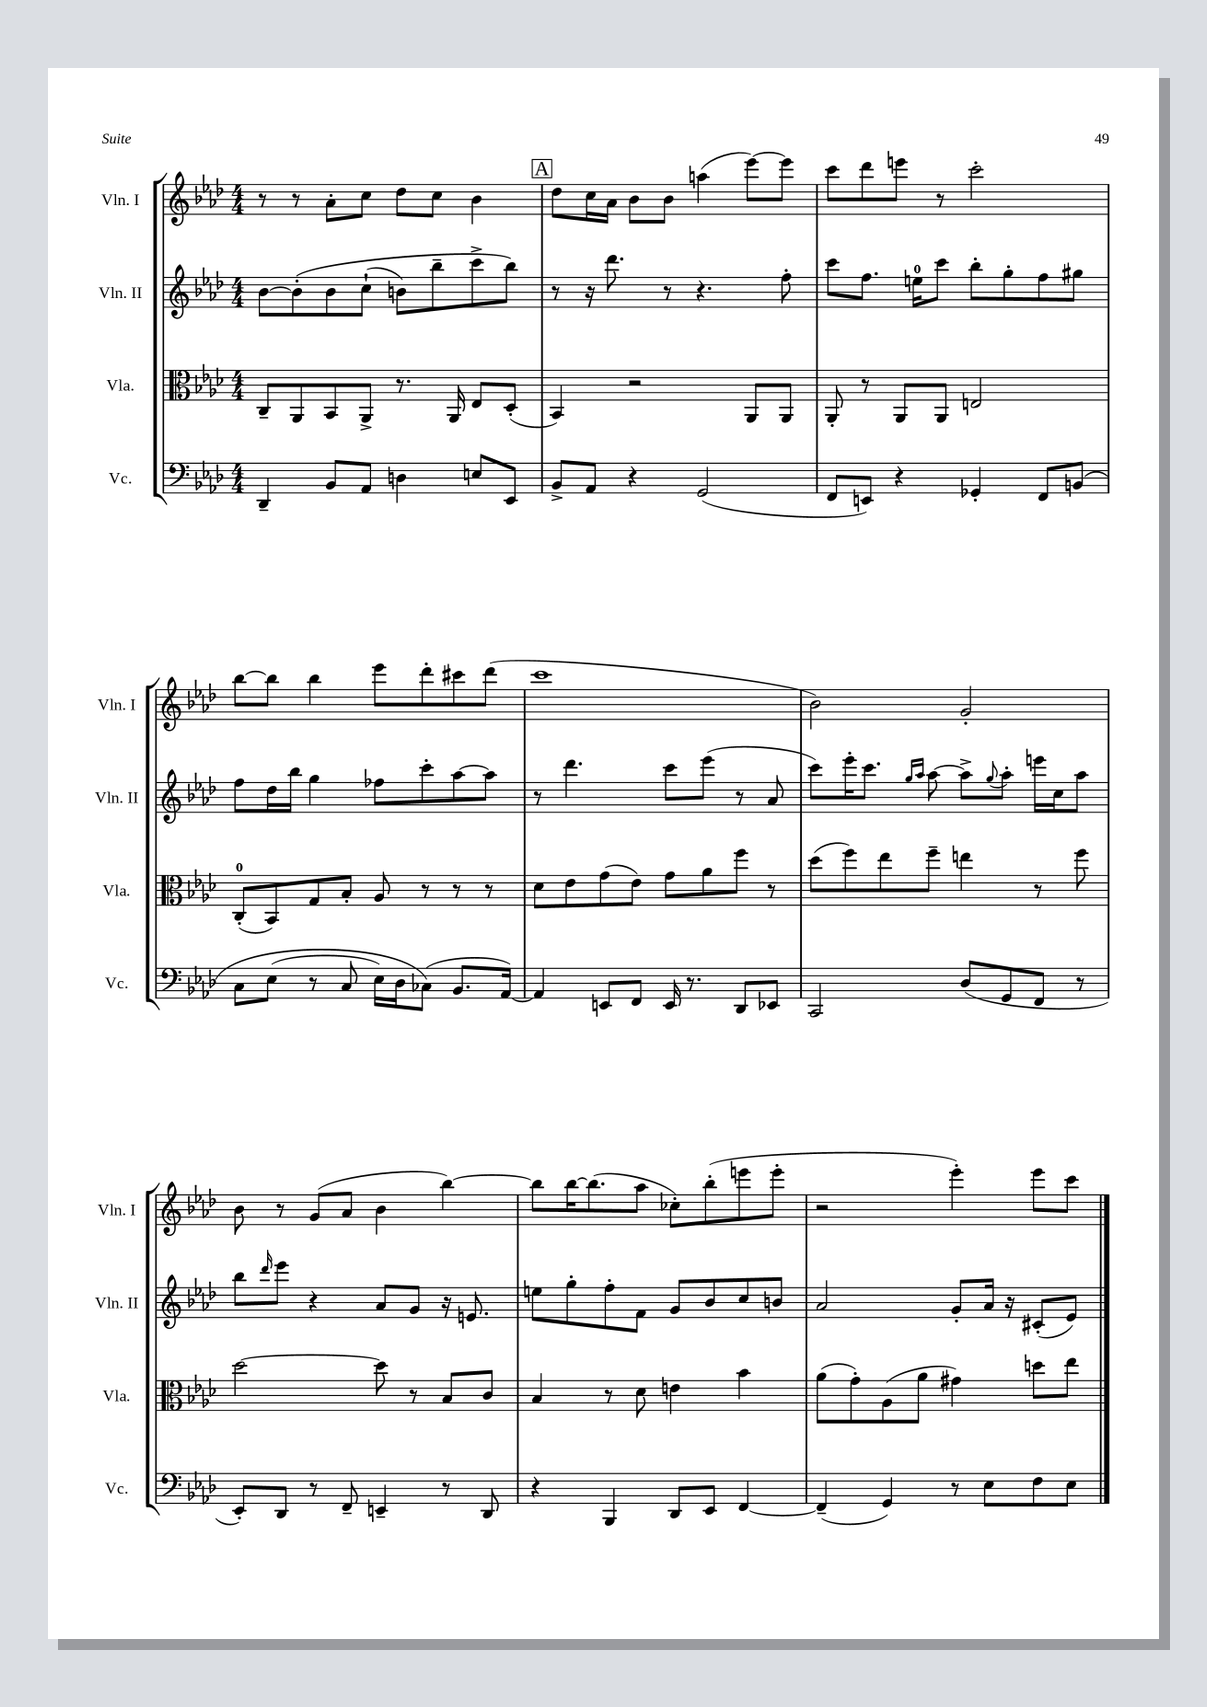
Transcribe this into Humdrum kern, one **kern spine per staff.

**kern	**kern	**kern	**kern
*staff4	*staff3	*staff2	*staff1
*clefF4	*clefC3	*clefG2	*clefG2
*k[b-e-a-d-]	*k[b-e-a-d-]	*k[b-e-a-d-]	*k[b-e-a-d-]
*M4/4	*M4/4	*M4/4	*M4/4
4DD-~	8C~	[8b-	8r
.	8AA-	&(8b-']	8r
8BB-	8BB-	8b-	8a-'
8AA-	8AA-^	(8cc`	8cc
4D	8.r	8b)	8dd-
.	.	8bb-~	8cc
.	16AA-	.	.
8E	8E-	8ccc^	4b-
8EE-	(8D-'	8bb-&)	.
=	=	=	=
8BB-^	4BB-)	8r	8dd-
8AA-	.	16r	16cc
.	.	8.ddd-	16a-
4r	2r	.	8b-
.	.	8r	8b-
(2GG	.	4.r	(4aa
.	8AA-	.	[8eee-)
.	8AA-	8ff'	8eee-]
=	=	=	=
8FF	8AA-'	8ccc	8ccc
8EE)	8r	8.ff	8ddd-
4r	8AA-	.	8eee
.	.	16ee	.
.	8AA-	8ccc	8r
4GG-'	2E	8bb-'	2ccc'
.	.	8gg'	.
8FF	.	8ff	.
&(8BB	.	8gg#	.
=	=	=	=
8C	(8C'	8ff	[8bb-
(8E-	8BB-)	16dd-	8bb-]
.	.	16bb-	.
8r	8G	4gg	4bb-
8C	8B-'	.	.
16E-)	8A-	8ff-	8eee-
16D-	.	.	.
(8C-&)	8r	8ccc'	8ddd-'
8.BB-	8r	[8aa-	8ccc#
.	8r	8aa-]	(8ddd-
[16AA-)	.	.	.
=	=	=	=
4AA-]	8d-	8r	1ccc
.	8e-	4.ddd-	.
8EE	(8g	.	.
8FF	8e-)	.	.
16EE	8g	8ccc	.
8.r	.	.	.
.	8a-	(8eee-	.
8DD-	8ff	8r	.
8EE-	8r	8a-	.
=	=	=	=
2CC	(8dd-	8ccc)	2b-)
.	8ff)	16eee-'	.
.	.	8.ccc	.
.	8ee-	.	.
.	.	16qqgg	.
.	.	16qqaa-	.
.	8ff~	[8aa-	.
(8D-	4ee	8aa-^]	2g'
.	.	8qqgg	.
8GG	.	8aa-'	.
8FF	8r	16eee	.
.	.	16cc	.
8r	8ff	8aa-	.
=	=	=	=
8EE-')	[2dd-	8bb-	8b-
.	.	16qqddd-	.
8DD-	.	8eee-	8r
8r	.	4r	(8g
8FF~	.	.	8a-
4EE~	8dd-]	8a-	4b-
.	8r	8g	.
8r	8B-	16r	[4bb-)
.	.	8.e	.
8DD-	8c	.	.
=	=	=	=
4r	4B-	8ee	8bb-]
.	.	8gg'	[16bb-
.	.	.	(8.bb-]
4BBB-	8r	8ff'	.
.	8d-	8f	8aa-
8DD-	4e	8g	8cc-')
8EE-	.	8b-	(8bb-'
[4FF	4b-	8cc	8eee
.	.	8b	8eee'
=	=	=	=
(4FF~]	(8a-	2a-	2r
.	8g')	.	.
4GG)	(8A-	.	.
.	8a-	.	.
8r	4g#)	8g'	4eee-')
8E-	.	16a-	.
.	.	16r	.
8F	8dd	(8c#'	8eee-
8E-	8ee-	8e-)	8ccc
==	==	==	==
*-	*-	*-	*-
